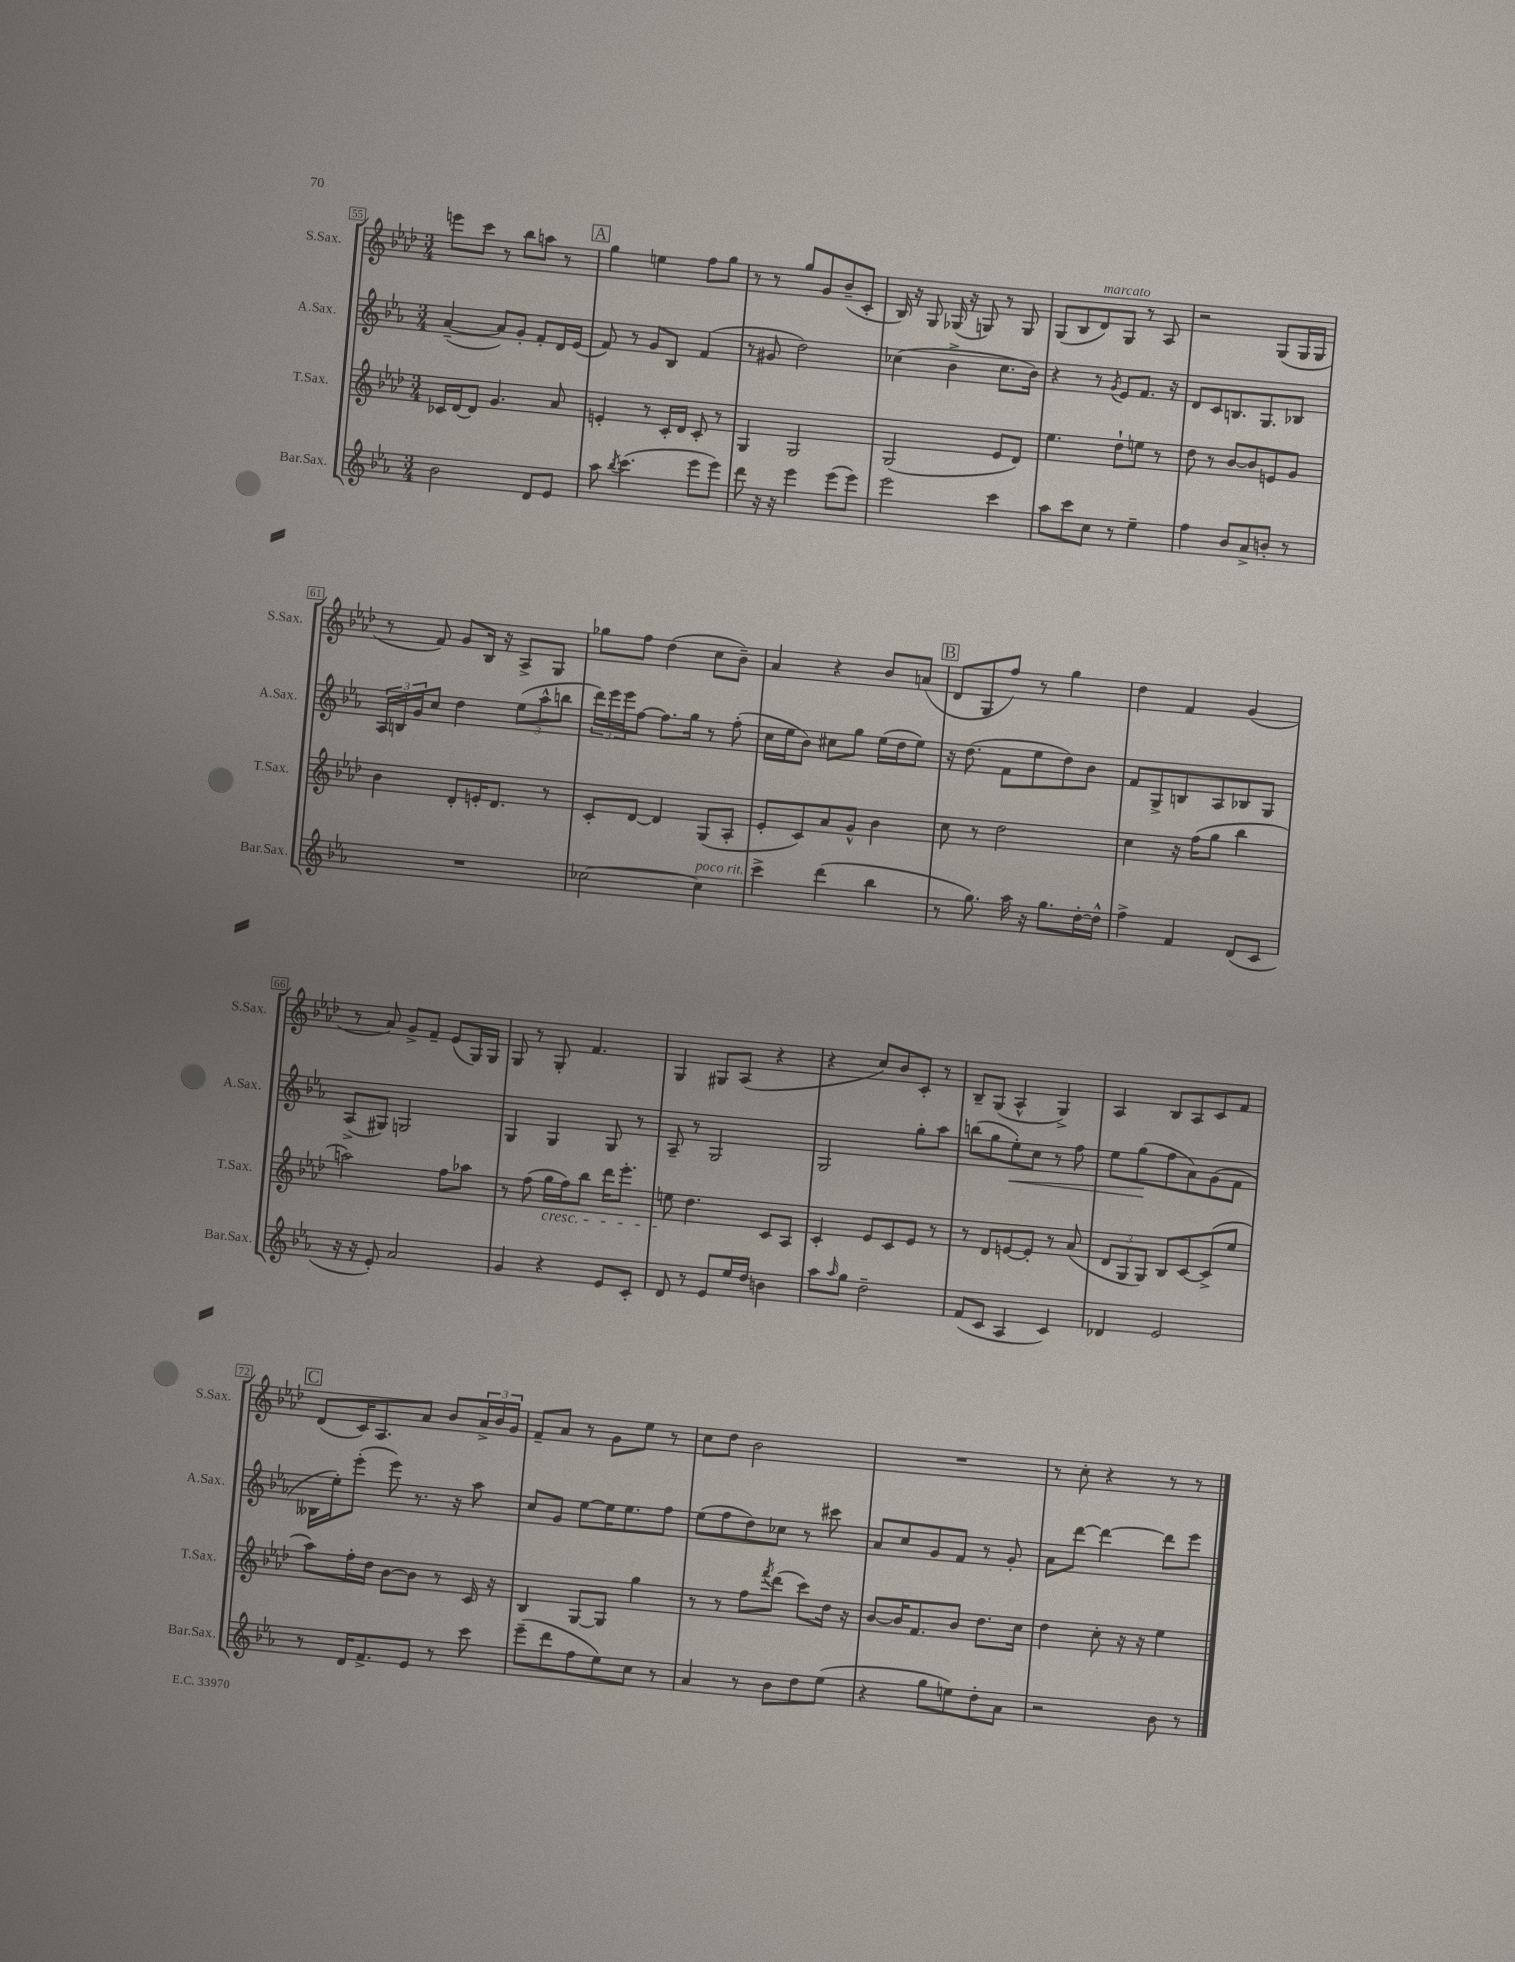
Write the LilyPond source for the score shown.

<<
\new StaffGroup <<
\new Staff = "s0" \with { instrumentName = "S.Sax." shortInstrumentName = "S.Sax." } {
    \clef treble \key aes \major \numericTimeSignature \time 3/4
    e'''8 c'''8 r8 bes''8 a''8 r8 |
    \mark \markup { \box "A" } g''4 e''4 f''8 g''8 |
    r8 r8 g''8 g'8 bes'8--( c'8-. |
    bes16) r16 g8 ges16( r16 g8) r8 g8 |
    g8( bes8 des'8^\markup { \italic "marcato" }) g8 r8 aes8 |
    r2 g8( g16 g16 |
    r8 f'8) g'8 bes16 r16 aes8-> g8 |
    ges''8 f''8 des''4( c''8 bes'8--) |
    aes'4 r4 bes'8 a'8( |
    \mark \markup { \box "B" } des'8 g8 f''8) r8 g''4 |
    des''4 f'4 g'4( |
    r8 aes'8) g'8-> f'8-- ees'8( g16) g16 |
    g8 r8 g8-. f'4. |
    g4 gis8 aes8( r4 |
    r4 c''8) bes'8 c'8-. r8 |
    bes8-- g8( aes4-^ g4->) |
    aes4 bes8 aes8 c'8 f'8 |
    \mark \markup { \box "C" } des'8( c'16) aes8. aes'8 bes'8 \tuplet 3/2 { aes'16-> bes'16 g'16 } |
    f'8-- aes'8 r8 g'8 ees''8 r8 |
    c''8 des''8 bes'2 |
    R2. |
    r8 c''8-. r4 r8 r8 \bar "|." |
}
\new Staff = "s1" \with { instrumentName = "A.Sax." shortInstrumentName = "A.Sax." } {
    \clef treble \key ees \major \numericTimeSignature \time 3/4
    aes'4~--( aes'8) g'8-. f'8-. d'16 ees'16( |
    \mark \markup { \box "A" } f'8) r8 g'8 bes8 f'4( |
    r8 gis'8 d''2) |
    ces''4( bes'4-> ces''8. bes'16) |
    r4 r8 \acciaccatura { g'8 } ees'8 f'8. r16 |
    d'8 c'8 b8. g8. bes8 |
    \tuplet 3/2 { aes16 b16 g'16 } c''8 d''4 \tuplet 3/2 { ees''8( aes''8-^ b''8 } |
    \tuplet 3/2 { d'''16) ees'''16 ees'''16 } f''8~ f''8. g''16 r8 f''8-.( |
    c''16 ees''16 bes'8) cis''8 g''8 ees''16( d''16 ees''8) |
    \mark \markup { \box "B" } r16 d''8.( f'8 ees''8 d''8) bes'8 |
    f'8 g8-> b8 aes8 bes8 g8 |
    aes8->( gis8) g2 |
    g4 g4 g8 r8 |
    aes8-- r8 g2 |
    g2 g''8-. aes''8 |
    b''8( g''8 ees''8-.\<) c''8 r8 f''8 |
    ees''8 g''8\!( f''8 aes'8) g'8( f'8 |
    \mark \markup { \box "C" } beses16 ees''16-.) ees'''8-.( ees'''8) r8. r16 aes''8 |
    c''8 g'8 ees''8~ ees''16 ees''8. f''8 |
    ees''8( f''8 d''8) ces''8 r8 cis'''8 |
    aes'8 c''8 g'8 f'8 r8 g'8-. |
    aes'8 d'''8~ d'''4~ d'''8 ees'''8 \bar "|." |
}
\new Staff = "s2" \with { instrumentName = "T.Sax." shortInstrumentName = "T.Sax." } {
    \clef treble \key aes \major \numericTimeSignature \time 3/4
    ces'16 des'16~ des'8 g'4. aes'8 |
    \mark \markup { \box "A" } e'4-. r8 c'16-. des'16 c'8-. r8 |
    g4 g2 |
    g2( ees'8 des'8) |
    ees''4. des''8-! e''8 r8 |
    des''8 r8 bes'8~ bes'8 e'8 g'8 |
    bes'4 des'8-. e'16-. des'8. r8 |
    c'8-. des'8~ des'4 g8( aes8-. |
    ees'8-. c'8) aes'8 g'8-^ bes'4 |
    \mark \markup { \box "B" } c''8 r8 des''2 |
    c''4 r16 f''16( g''8 bes''4 |
    a''2) f''8 aes''8 |
    r8 f''8( g''16\cresc f''16) bes''8 des'''16 ees'''8.-. |
    e''8\! des''4. c'8 aes8 |
    c'4-. ees'8 c'8 ees'8 r8 |
    r8 des'8 e'8~ e'8-. r8 aes'8( |
    \tuplet 3/2 { des'8 g8 g8) } bes8 c'8~ c'8->( ees''8 |
    \mark \markup { \box "C" } aes''8) f''16-. des''16 bes'8~ bes'8 r8 c'16 r16 |
    bes4 g8~ g8 g''4 |
    r8 r8 f''8 \acciaccatura { f'''8 } des'''8( c'''8) des''16 r16 |
    bes'8~ bes'16 f'8. bes'8 des''8. c''16 |
    des''4 c''8-. r16 r16 ees''4 \bar "|." |
}
\new Staff = "s3" \with { instrumentName = "Bar.Sax." shortInstrumentName = "Bar.Sax." } {
    \clef treble \key ees \major \numericTimeSignature \time 3/4
    bes'2 d'8 ees'8 |
    \mark \markup { \box "A" } aes''8 \acciaccatura { bes''8 } c'''4.( ees'''8 ees'''8) |
    d'''8 r16 r16 ees'''4 ees'''8( ees'''8) |
    ees'''2 c'''4 |
    aes''8 c'''8 c''8 r8 ees''4-- |
    f''4 bes'8 aes'8-> b'8-. r8 |
    R2. |
    ces''2~ ces''4^\markup { \italic "poco rit." } |
    c'''4-> d'''4( bes''4 |
    \mark \markup { \box "B" } r8 g''8.) aes''16 r16 g''8. d''16~-. d''16-^ |
    f''4-> f'4 d'8( c'8 |
    r16 r16 ees'8-.) aes'2 |
    g'4 r4 ees'8 c'8-. |
    d'8 r8 ees'8 ees''16 d''16 b'4 |
    aes''8 \grace { aes''16 } g''8 d''2-- |
    f'8( c'8 aes4 c'4) |
    des'4 ees'2 |
    \mark \markup { \box "C" } r8 d'16 f'8.-> ees'8 r8 c'''8 |
    ees'''8--( d'''8 f''8 ees''8) c''8 r8 |
    aes'4 r8 bes'8 d''8 ees''8( |
    r4 g''8 e''8) d''8-. aes'8 |
    r2 bes'8 r8 \bar "|." |
}
>>
>>
\layout { \context { \Score currentBarNumber = #55 \override BarNumber.stencil = #(make-stencil-boxer 0.1 0.3 ly:text-interface::print) } }
